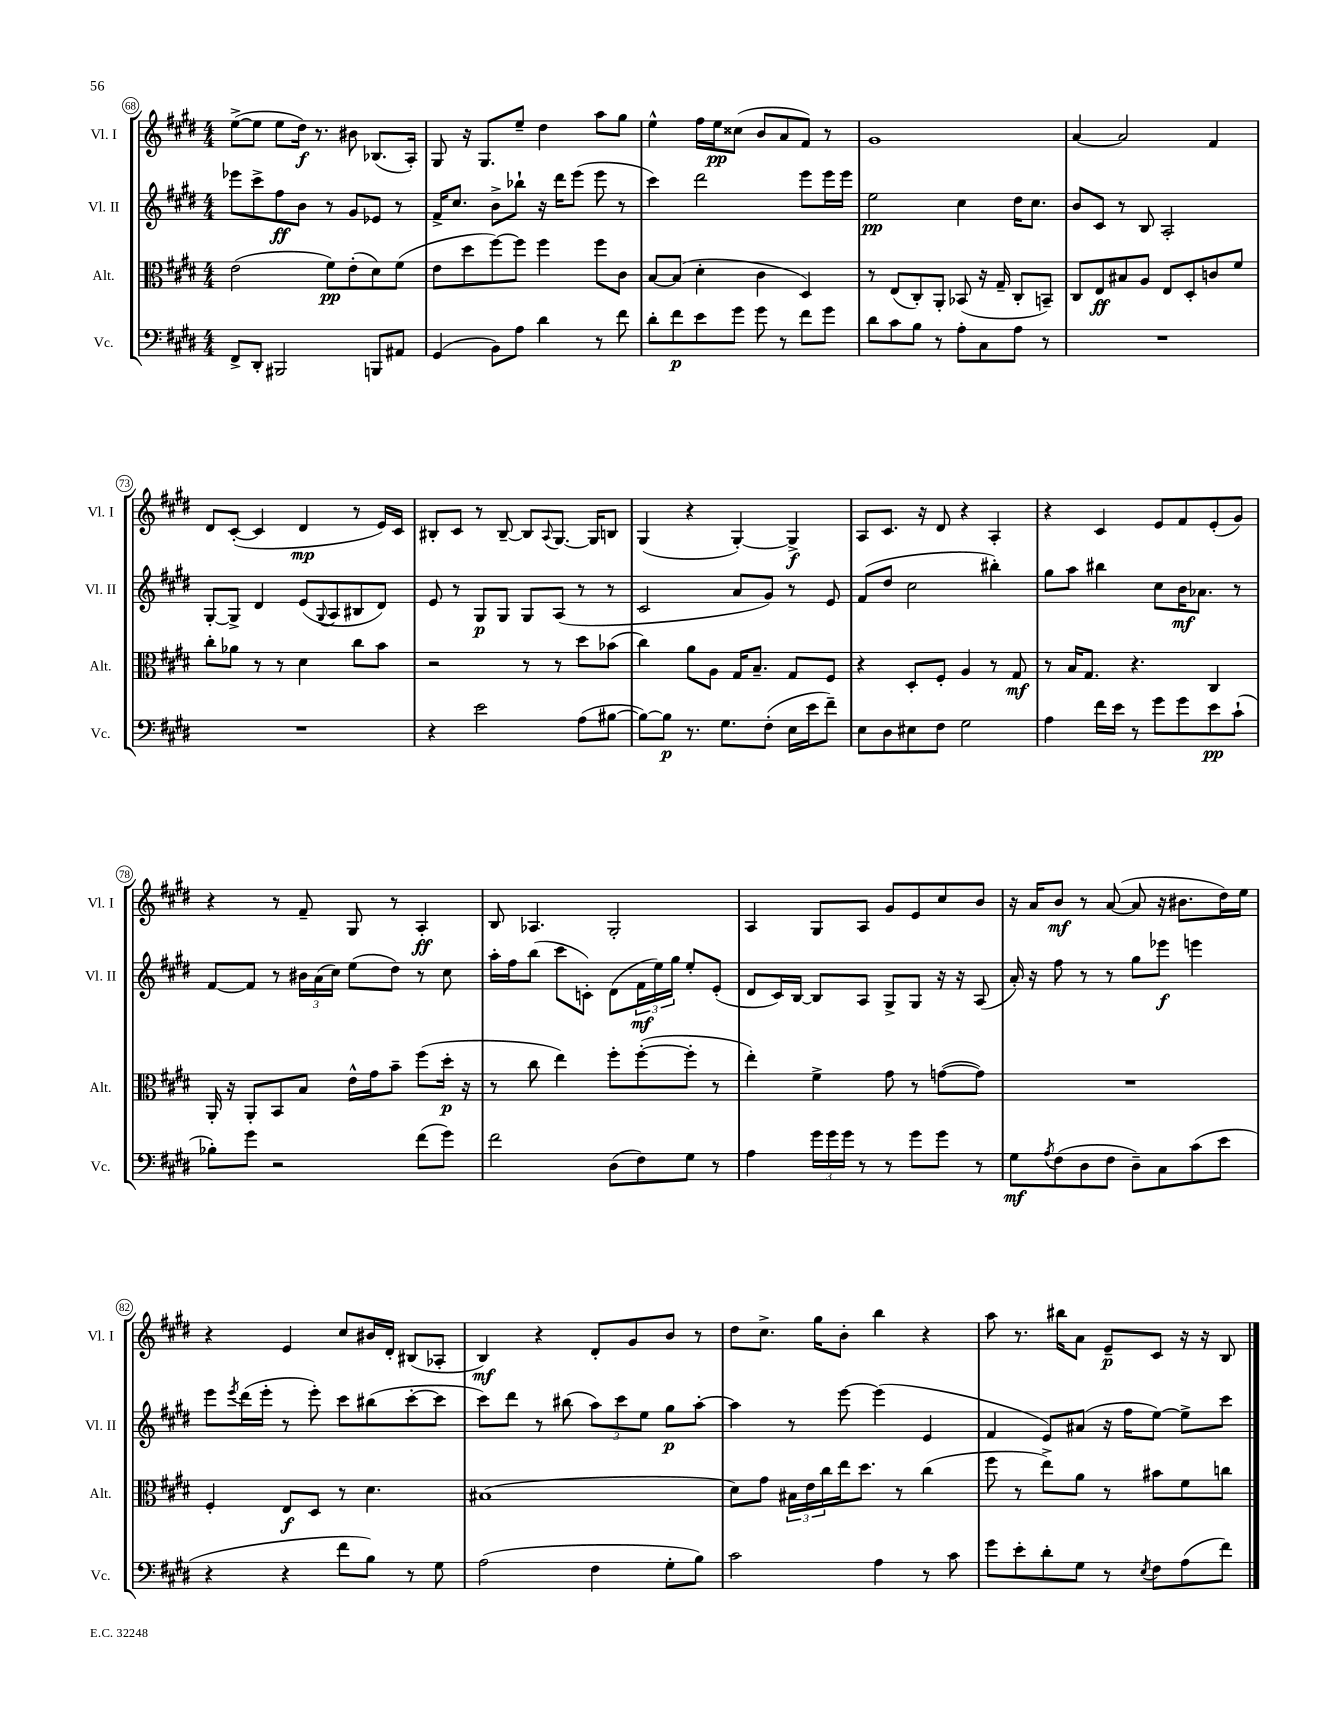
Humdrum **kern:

**kern	**kern	**kern	**kern
*staff4	*staff3	*staff2	*staff1
*clefF4	*clefC3	*clefG2	*clefG2
*k[f#c#g#d#]	*k[f#c#g#d#]	*k[f#c#g#d#]	*k[f#c#g#d#]
*M4/4	*M4/4	*M4/4	*M4/4
8FF#^	(2e	8eee-	([8ee^
8DD#'	.	8ccc#^	8ee]
2BBB#	.	8ff#	8ee
.	.	8b	16dd#)
.	.	.	8.r
.	8f#)	8r	.
.	(8e'	8g#	8b#
8BBB	8d#)	8e-	(8.B-
8AA#	(8f#	8r	.
.	.	.	16A')
=	=	=	=
(4GG#	8e	16f#^	8G#
.	.	8.cc#	.
.	8dd#	.	16r
.	.	.	8.G#
8BB)	[8ff#)	8b^	.
8A	8ff#]	8bb-`	8ee~
4d#	4ff#	16r	4dd#
.	.	16ddd#	.
.	.	(8eee	.
8r	8ff#	8eee	8aa
8f#	8c#	8r	8gg#
=	=	=	=
8d#'	[8B	4ccc#)	4ee^^
8f#	(8B]	.	.
8e	4d#'	2ddd#	16ff#
.	.	.	16ee
8g#	.	.	(8cc##
8g#	4c#	.	8b
8r	.	.	8a
8f#	4D#)	8eee	8f#)
8g#	.	16eee	8r
.	.	16eee	.
=	=	=	=
8d#	8r	2ee	1g#
8c#	(8E	.	.
8B	8C#')	.	.
8r	8AA'	.	.
8A'	(8BB-	4cc#	.
8C#	16r	.	.
.	16G#~	.	.
8A	8C#'	16dd#	.
.	.	8.cc#	.
8r	8BB~)	.	.
=	=	=	=
1r	8C#	8b	[4a
.	8E	8c#	.
.	8B#	8r	2a]
.	8A	8B	.
.	8E	2A'	.
.	8D#'	.	.
.	8c	.	4f#
.	8f#	.	.
=	=	=	=
1r	8cc#'	[8G#'	8d#
.	8a-	8G#^]	([8c#'
.	8r	4d#	4c#]
.	8r	.	.
.	4d#	(8e	4d#
.	.	8qqG#	.
.	.	8A	.
.	8cc#	8B#	8r
.	8b	8d#)	16e)
.	.	.	16c#
=	=	=	=
4r	2r	8e	8B#'
.	.	8r	8c#
2e	.	8G#	8r
.	.	8G#	[8B#~
.	8r	8G#	8B#]
.	.	.	8qqA
.	8r	(8A	[8.G#
(8A	8dd#	8r	.
.	.	.	16G#]
[8B#	(8b-	8r	8B
=	=	=	=
8B#_)	4cc#)	2c#	(4G#
8B#]	.	.	.
8.r	8a	.	4r
.	8A	.	.
8.G#	.	.	.
.	16G#	8a	[4G#')
.	8.B~	.	.
(8F#'	.	8g#)	.
16E	8G#	8r	4G#^]
16e	.	.	.
8f#~)	8F#	8e	.
=	=	=	=
8E	4r	(8f#	8A
8D#	.	8dd#	8.c#
8E#	8D#'	2cc#	.
.	.	.	16r
8F#	8F#'	.	8d#
2G#	4A	.	4r
.	8r	4bb#')	4A'
.	8G#	.	.
=	=	=	=
4A	8r	8gg#	4r
.	16B	8aa	.
.	8.G#	.	.
16f#	.	4bb#	4c#
16e	.	.	.
8r	4.r	.	.
8g#	.	8cc#	8e
8g#	.	16b	8f#
.	.	8.a-	.
8e	4C#	.	(8e'
(8c#`	.	8r	8g#)
=	=	=	=
8B-')	16AA'	[8f#	4r
.	16r	.	.
8g#	8AA'	8f#]	.
2r	8BB	8r	8r
.	8B	24b#	8f#~
.	.	(24a	.
.	.	24cc#)	.
.	16e^^	(8ee	8G#
.	16g#	.	.
.	8b~	8dd#)	8r
(8f#	(8ff#	8r	4A'
8g#)	16dd#'	8cc#	.
.	16r	.	.
=	=	=	=
2f#	8r	16aa'	8B
.	.	16ff#	.
.	8cc#	(8bb	4.A-
.	4ee)	8ccc#	.
.	.	8c')	.
(8D#	8ff#'	(8d#	2G#'
8F#)	([8ff#'	24f#	.
.	.	24ee)	.
.	.	24gg#	.
8G#	8ff#']	8ee'	.
8r	8r	(8e'	.
=	=	=	=
4A	4ee')	8d#	4A
.	.	16c#)	.
.	.	[16B	.
24g#	4f#^	8B]	8G#
24g#	.	.	.
24g#	.	.	.
8r	.	8A	8A
8r	8g#	8G#^	8g#
8g#	8r	8G#	8e
8g#	([8g	16r	8cc#
.	.	16r	.
8r	8g])	(8A	8b
=	=	=	=
8G#	1r	16a')	16r
.	.	16r	16a
8qA	.	.	.
(8F#	.	8ff#	8b
8D#	.	8r	8r
8F#	.	8r	([8a
8D#~)	.	8gg#	8a]
8C#	.	8eee-	16r
.	.	.	8.b#
(8c#	.	4eee	.
8e	.	.	16dd#)
.	.	.	16ee
=	=	=	=
4r	4F#'	8eee	4r
.	.	8qeee	.
.	.	(16ddd#	.
.	.	16eee'	.
4r	8E	8r	4e
.	8D#	8eee')	.
8f#	8r	8ccc#	8cc#
8B)	4.d#	(8bb#	16b#
.	.	.	16d#'
8r	.	[8ccc#'	(8B#
8G#	.	8ccc#]	8A-'
=	=	=	=
(2A	(1B#	8ccc#)	4B)
.	.	8ddd#	.
.	.	8r	4r
.	.	(8bb#	.
4F#	.	12aa)	8d#'
.	.	12ccc#	.
.	.	.	8g#
.	.	12ee	.
8G#'	.	8gg#	8b
8B)	.	[8aa'	8r
=	=	=	=
2c#	8d#)	4aa]	8dd#
.	8g#	.	8.cc#^
.	24B#	8r	.
.	24e	.	.
.	.	.	16gg#
.	24cc#	.	.
.	16ee	[8eee	8b'
.	8.dd#	.	.
4A	.	(4eee]	4bb
.	8r	.	.
8r	(4cc#	4e	4r
8c#	.	.	.
=	=	=	=
8g#	8ff#	4f#	8aa
8e'	8r	.	8.r
8d#'	8ee^)	8e)	.
.	.	.	16bb#
8G#	8a	(8a#	8a
8r	8r	16r	8e~
.	.	16ff#	.
8qE	.	.	.
8F#	8b#	[8ee)	8c#
(8A	8f#	8ee^]	16r
.	.	.	16r
8f#)	8cc	8ccc#	8B
==	==	==	==
*-	*-	*-	*-
